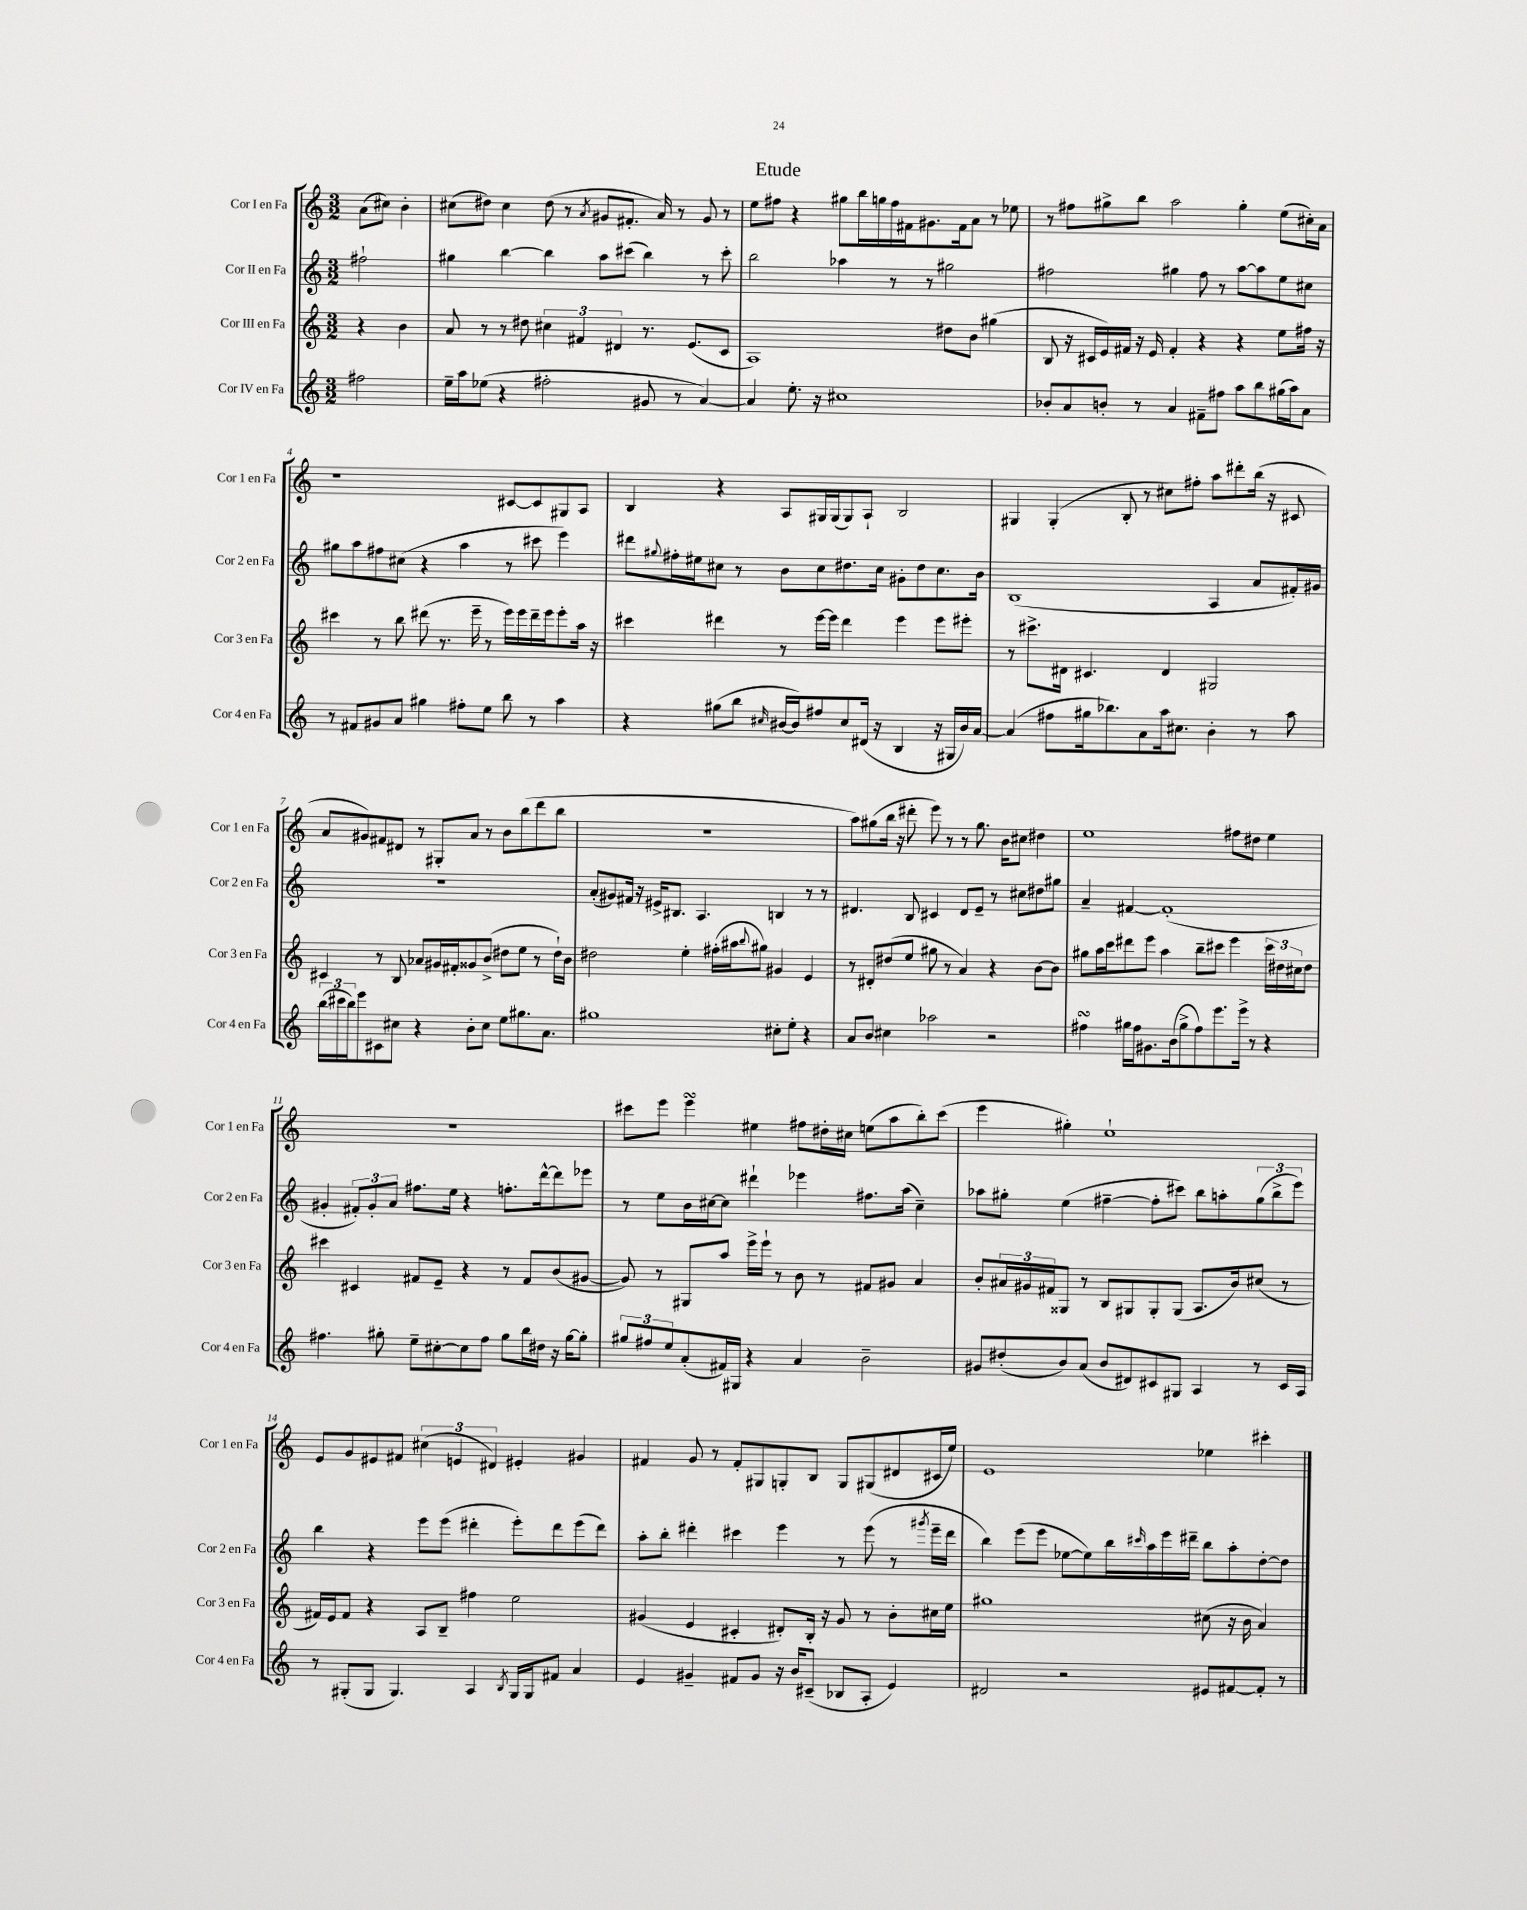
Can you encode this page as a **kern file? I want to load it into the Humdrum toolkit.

**kern	**kern	**kern	**kern
*staff4	*staff3	*staff2	*staff1
*clefG2	*clefG2	*clefG2	*clefG2
*k[]	*k[]	*k[]	*k[]
*M3/2	*M3/2	*M3/2	*M3/2
2ff#	4r	2ff#`	(8a
.	.	.	8cc#)
.	4b	.	4b'
=	=	=	=
16ee~	8a	4gg#	(8cc#
16aa	.	.	.
(8ee-	8r	.	8dd#)
4r	8r	[4bb	4cc#
.	8dd#	.	.
2ff#'	6cc#	4bb]	(8dd#
.	.	.	8r
.	6f#	.	.
.	.	.	8qa
.	.	8aa	8g#
.	6d#	.	.
.	.	(8ccc#	8.f#'
8g#	8.r	4bb)	.
.	.	.	16a)
8r	.	.	8r
.	(8.e	.	.
[4a)	.	8r	8g#
.	8c	8ccc#'	8r
=	=	=	=
4a]	1A)	2bb	8ee
.	.	.	8ff#
8.ee'	.	.	4r
16r	.	.	.
1cc#	.	4aa-	8gg#
.	.	.	16bb
.	.	.	16gg
.	.	8r	16ff#
.	.	.	16f#
.	.	8r	8.g#
.	8dd#	2gg#	.
.	.	.	16f#
.	8b	.	8a
.	(4gg#	.	8r
.	.	.	8ee-
=	=	=	=
8b-'	8B	2ff#	8r
8a	16r	.	8ff#
.	16c#	.	.
8b'	16e)	.	8gg#^
.	16f#	.	.
8r	16r	.	8bb
.	16e	.	.
4a	4f#'	4gg#	2aa
8f#~	4r	8ff#	.
8ff#	.	8r	.
8aa	4r	[8aa	4gg#'
8bb	.	8aa]	.
(16gg#	8ee	8ee	(8ee
16aa)	.	.	.
8a	16ff#	8cc#	16cc#')
.	16r	.	16a
=	=	=	=
8r	4ccc#	8gg#	1r
8f#	.	8aa	.
8g#	8r	8ff#	.
8a	8bb	(8cc#	.
4gg#	(8ddd#	4r	.
.	8.r	.	.
8ff#'	.	4aa	.
.	16eee~	.	.
8ee	8r	.	.
8bb	16eee)	8r	[8c#
.	16eee	.	.
8r	16ddd#~	8ccc#	8c#]
.	16eee	.	.
4aa	8eee'	4eee)	8G#
.	16aa	.	8A
.	16r	.	.
=	=	=	=
4r	4ccc#	8ddd#	4B
.	.	8qqgg#	.
.	.	16ff#'	.
.	.	16ee#	.
(8gg#	4ddd#	8cc#	4r
8bb	.	8r	.
16qqcc#	.	.	.
[16b#	8r	8b	8A
16b#])	.	.	.
8ff#	[16eee	8cc#	16G#
.	16eee]	.	(16G#
8cc#	4ddd#	8.dd#	8G#)
(16d#	.	.	8A`
16r	.	16cc#	.
4B	4eee	8g#'	2B
.	.	8dd#	.
16r	8eee	8.cc#	.
16G#	.	.	.
16b#)	8eee#'	.	.
[16a	.	16b	.
=	=	=	=
(4a]	8r	(1B	4G#
.	8.ccc#^	.	.
8ff#	.	.	(4G#'
.	16d#	.	.
16gg#	4.c#	.	.
8.bb-)	.	.	.
.	.	.	8B'
8a	.	.	8r
16aa	4d#	.	8cc#)
8.cc#	.	.	.
.	.	.	8ff#'
4b'	2G#	4A	8aa
.	.	.	8ddd#'
8r	.	8a	(16bb
.	.	.	16r
8aa	.	16f#')	8c#
.	.	16g#	.
=	=	=	=
(24bb	4c#	1.r	8a
24ccc#	.	.	.
24bb)	.	.	.
8eee	.	.	8g#)
8c#	8r	.	8f#
8cc#	8B	.	8d#
4r	8a-	.	8r
.	16g#	.	8G#'
.	16f#'	.	.
8b'	8g##	.	8a
8cc#	(8b^	.	8r
8ee	8dd#	.	8b
8.gg#	8ee	.	(8bb
.	8r	.	8ddd
8.a	.	.	.
.	16dd#`)	.	8bb
.	16b	.	.
=	=	=	=
1gg#	2dd#	(8a'	1.r
.	.	8g#)	.
.	.	16f#	.
.	.	16r	.
.	.	16e#^	.
.	.	8.B#	.
.	4ee'	.	.
.	.	4.A	.
.	(16ff#'	.	.
.	16aa#	.	.
.	8qqbb	.	.
.	8gg#)	.	.
8cc#'	4g#	4B	.
8ee'	.	.	.
4r	4e	8r	.
.	.	8r	.
=	=	=	=
8a	8r	4.d#	8aa)
8b	8d#'	.	(8gg#
4cc#	(8dd#	.	16bb
.	.	.	16r
.	8ee	8B	8ddd#'
2aa-	8gg#	4c#	8eee)
.	8r	.	8r
.	4a)	8d#	8r
.	.	8e~	8.gg#
2r	4r	8r	.
.	.	.	16b
.	.	8cc#	8cc#
.	[8b	8dd#	4dd#
.	8b]	8gg#	.
=	=	=	=
4ff#	8gg#	4a~	1ee
.	16aa	.	.
.	16ccc	.	.
16gg#	8ddd#	[4f#	.
16ff#	.	.	.
8.g#	8eee	.	.
.	4aa	(1f#']	.
(16b	.	.	.
8gg#^	.	.	.
8ff#)	8bb~	.	.
8.eee	8ccc#	.	.
.	4eee	.	8ff#
16eee^	.	.	.
8r	.	.	8dd#
4r	24ccc#	.	4ee
.	24dd#	.	.
.	24cc#	.	.
.	8dd#	.	.
=	=	=	=
4.ff#	4ccc#	4g#'	1.r
.	4c#	12f#')	.
.	.	12g#'	.
8gg#'	.	.	.
.	.	12a	.
8ee~	8f#	8.ff#	.
[8cc#'	8e~	.	.
.	.	16ee	.
8cc#]	4r	4r	.
8ff#	.	.	.
8gg#	8r	8.ff'	.
16bb	8f#	.	.
16dd#	.	[16ddd^^	.
16r	(8b	8ddd]	.
[16gg#	.	.	.
8gg#']	[8g#	8eee-	.
=	=	=	=
12gg#	8g#])	8r	8ccc#
12ff#	.	.	.
.	8r	8ee	8eee
12ee	.	.	.
(8a'	8G#	16b	4eee
.	.	[16cc#	.
16f#)	8aa	8cc#]	.
16G#	.	.	.
4r	16eee^	4ddd#`	4ee#
.	16eee`	.	.
.	8r	.	.
4a	8b	4eee-	8ff#
.	8r	.	16dd#'
.	.	.	16cc#
2b~	8f#	8.ff#	(8ee
.	8g#	.	8aa
.	.	(16aa	.
.	4a	4cc#~)	8bb')
.	.	.	(8ccc#
=	=	=	=
8g#	8b'	8aa-	4eee
(8dd#'	24a#	8gg#'	.
.	24g#	.	.
.	24f#	.	.
8b)	8G##	(4ee	4gg#')
(8a	8r	.	.
8b	8B	[4ff#~	1ee`
8d#)	8G#	.	.
8c#	8G#'	8ff#']	.
8G#	(8G#	8ccc#)	.
4A	8.A	8bb	.
.	.	8aa'	.
.	16b)	.	.
8r	(8cc#	(12gg#	.
.	.	12bb^	.
16c#	8r	.	.
.	.	12eee)	.
16A	.	.	.
=	=	=	=
8r	16f#)	4bb	8e
.	16e	.	.
(8G#'	8f#	.	8g
8G#	4r	4r	8e#
4.G#)	.	.	8f#
.	8A	8eee	(6cc#
.	8B~	(8eee	.
.	.	.	6e
4A	4ff#	4ddd#'	.
.	.	.	6d#)
8qB	.	.	.
16G#	2ee	8eee')	4e#'
16G#	.	.	.
8f#	.	8ddd#	.
4a	.	(8eee	4g#
.	.	8ddd#)	.
=	=	=	=
4e	(4g#	8aa'	4f#
.	.	8bb'	.
4g#~	4e	4ddd#'	8g
.	.	.	8r
8f#	4c#'	4ccc#	8f#'
8g#	.	.	8G#
16r	8d#')	4eee	8G'
16b	.	.	.
(8c#~	16B'	.	8B
.	16r	.	.
8B-	8g#	8r	8G
8A'	8r	(8eee	(8G#
4e)	8b'	8r	8d#
.	.	8qggg#	.
.	16cc#	16eee~	16c#
.	16ee	16ddd#	16ee)
=	=	=	=
2d#	1gg#	4bb)	1e
.	.	(8eee	.
.	.	8eee	.
2r	.	[8ee-	.
.	.	8ee-])	.
.	.	16bb	.
.	.	16qqccc#	.
.	.	16aa	.
.	.	16eee	.
.	.	16ddd#~	.
8e#	(8cc#	8bb	4ee-
[8f#	16r	8aa'	.
.	16b	.	.
8f#']	4a)	[8dd'	4ccc#'
8r	.	8dd]	.
==	==	==	==
*-	*-	*-	*-
